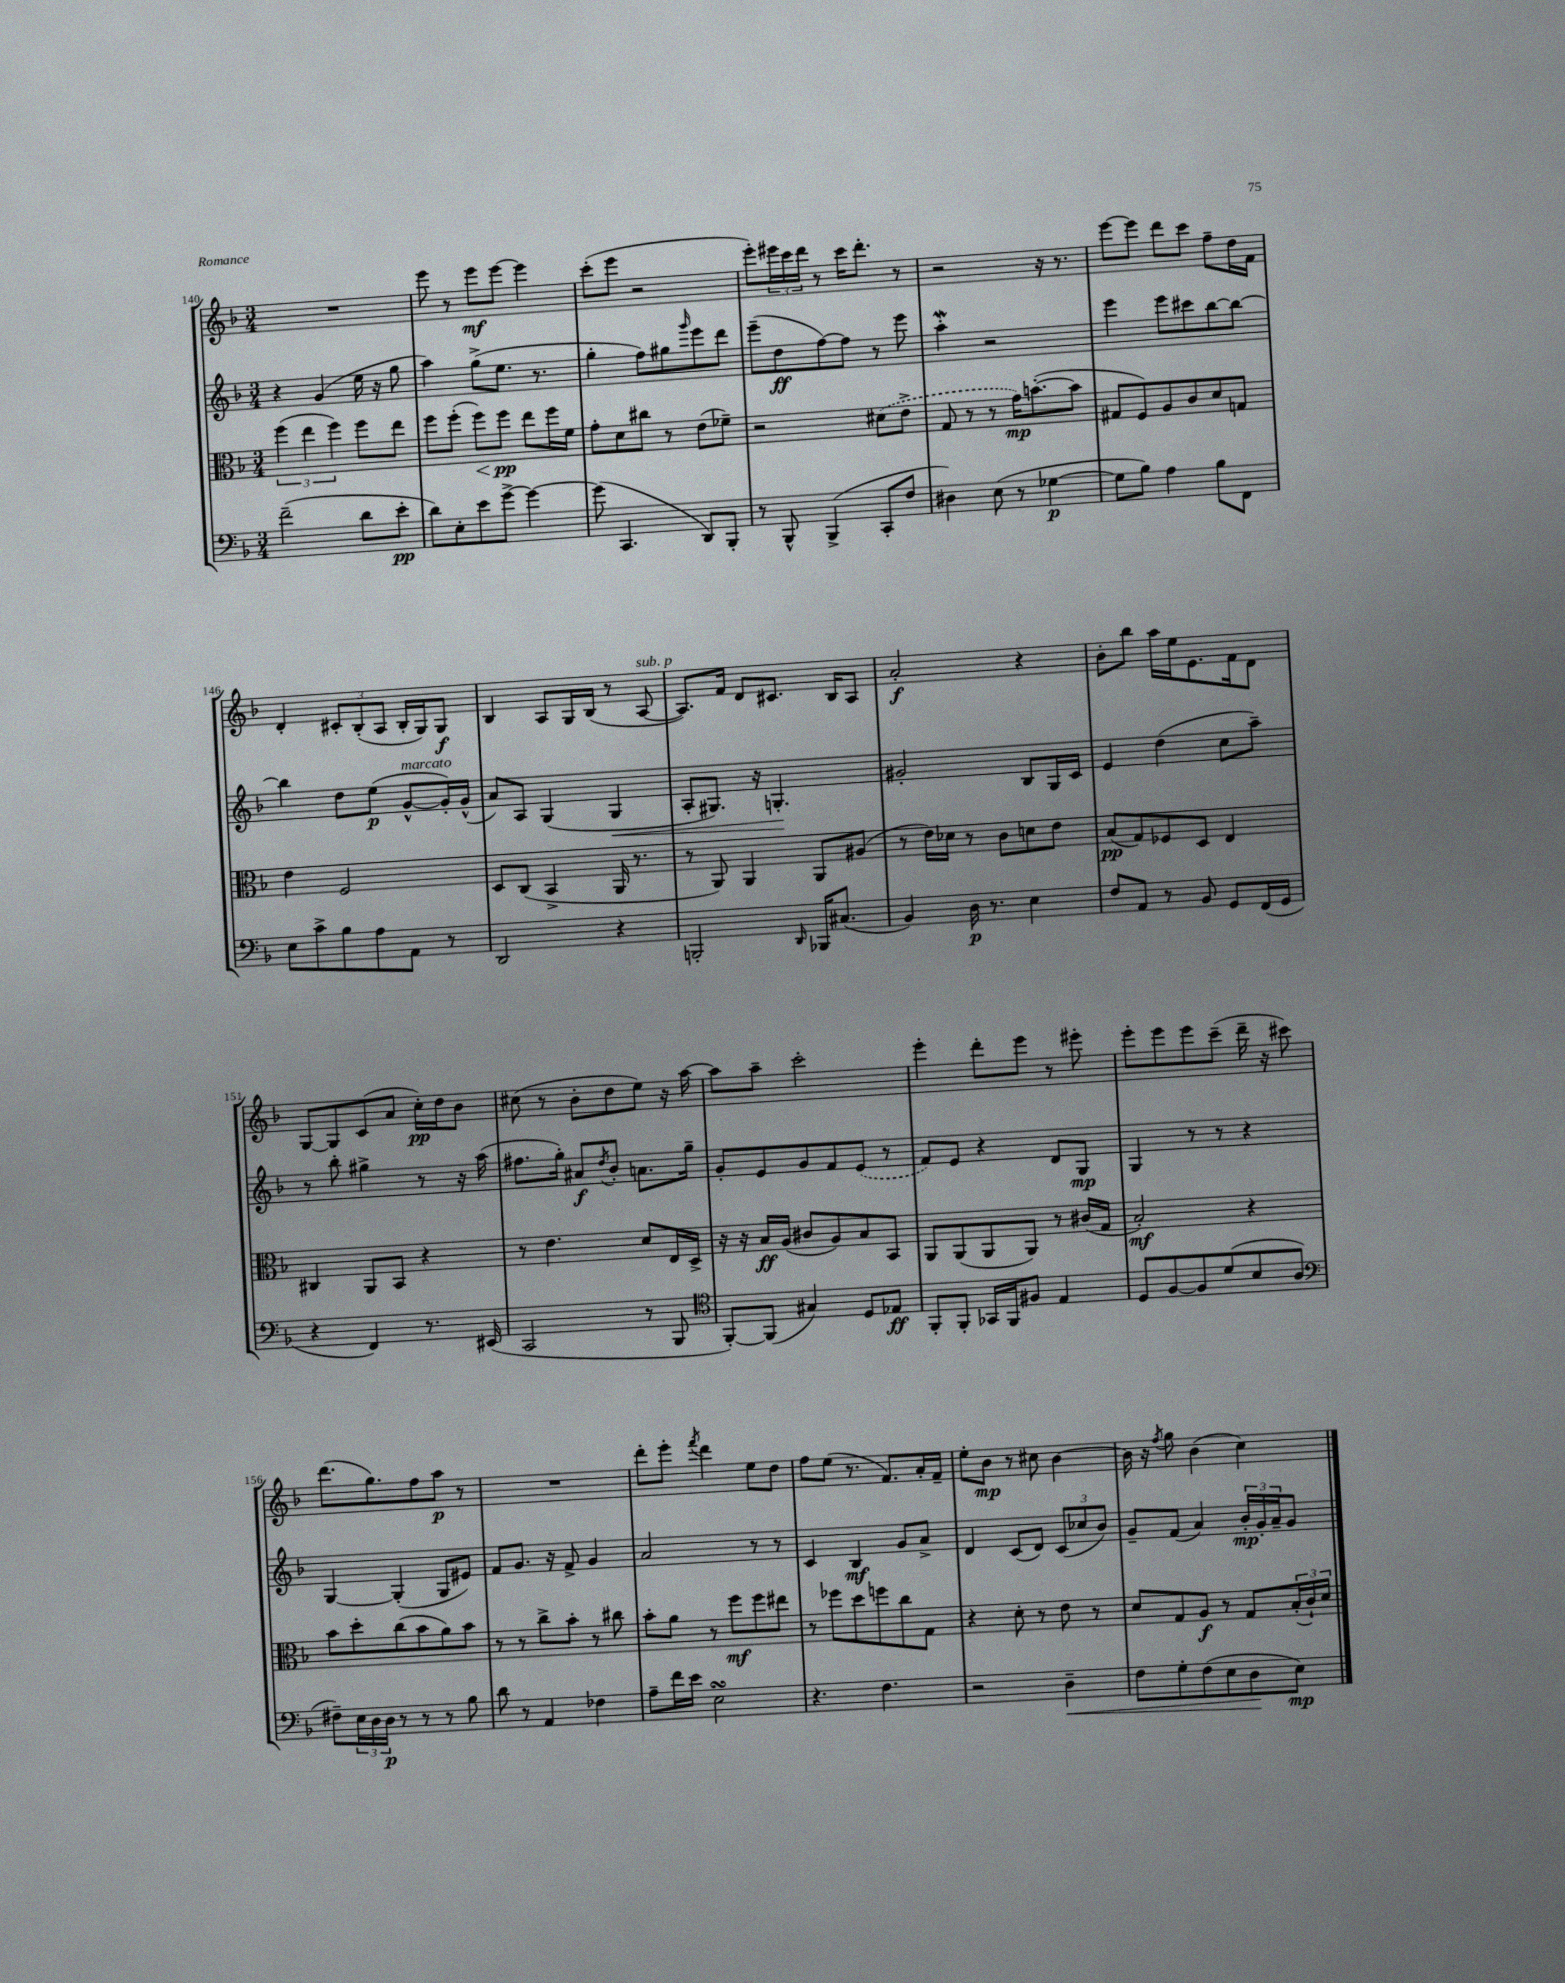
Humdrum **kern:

**kern	**kern	**kern	**kern
*staff4	*staff3	*staff2	*staff1
*clefF4	*clefC3	*clefG2	*clefG2
*k[b-]	*k[b-]	*k[b-]	*k[b-]
*M3/4	*M3/4	*M3/4	*M3/4
(2f~	(6ff	4r	2.r
.	6ee	.	.
.	.	(4g	.
.	6ff)	.	.
8d	8ff	16ee	.
.	.	16r	.
8e'	8ee	8gg	.
=	=	=	=
8d)	8ff	4aa)	8eee
8E'	(8ff'	.	8r
8e	8ff)	(8gg^	8eee
[8g^	8ff	8.ee	[8eee
4g_	8ee	.	4eee]
.	.	8.r	.
.	16ff	.	.
.	16f	.	.
=	=	=	=
(8g]	8g'	4gg'	(8ccc'
4.CC	8d	.	8eee
.	8cc#	8ff)	2r
.	8r	8gg#	.
.	.	16qqggg	.
8DD)	(8e	8eee	.
8BBB-'	8f-~)	8ddd	.
=	=	=	=
8r	2r	(8eee~	8eee')
8BBB-^^	.	8dd	24eee#
.	.	.	24ccc
.	.	.	24ddd
(4BBB-^	.	[8ff)	8r
.	.	8ff]	16ccc
.	.	.	8.ddd'
8CC'	(8d#	8r	.
8F	8e^	8eee	8r
=	=	=	=
4D#)	8G	4aa'	2r
.	8r	.	.
(8E	8r	2r	.
8r	16g)	.	.
.	([8.b'	.	.
[4G-	.	.	16r
.	.	.	8.r
.	8b]	.	.
=	=	=	=
8G-]	8G#	4eee	[8eee
8B-)	8F)	.	8eee]
4A	8A	8eee	8ddd
.	8c	8ccc#	8ccc
8B-	8d	[8bb-	8ff~
8FF	8G	8bb-_	16dd
.	.	.	16f
=	=	=	=
8E	4e	4bb-]	4d'
8c^	.	.	.
8B-	2F	8dd	12c#'
.	.	.	(12B-'
8A	.	(8ee	.
.	.	.	12A
8AA	.	[8g^^	16B-'
.	.	.	16G)
8r	.	16g'])	8G
.	.	(16g^^	.
=	=	=	=
2DD	8D	8a)	4B-
.	(8C	8A	.
.	4BB-^	(4G	8A
.	.	.	16G
.	.	.	(16B-
4r	16AA	4G	8r
.	8.r	.	.
.	.	.	[8A
=	=	=	=
2BBB'	8r	8A'	8.A])
.	8AA)	8.G#)	.
.	.	.	16f
.	4AA	.	8d
.	.	16r	.
.	.	4.G'	8.c#
16qqDD	.	.	.
16BBB-	8AA	.	.
(8.C#	.	.	16B-
.	(8A#	.	8A
=	=	=	=
4BB-)	8r	2g#'	2a'
.	16e)	.	.
.	16d-	.	.
16D	8r	.	.
8.r	.	.	.
.	8c	.	.
4E	8d	8B-	4r
.	8e	16G	.
.	.	16c	.
=	=	=	=
8F	(8B-	4e	8b-'
8AA	8G)	.	8bb-
8r	8F-	(4dd	16aa
.	.	.	16ee
8BB-	8D	.	8.e
8GG	4E	8cc	.
.	.	.	16f
(16FF	.	8aa~)	8d
16GG	.	.	.
=	=	=	=
4r	4C#	8r	[8G
.	.	8bb-'	8G]
4FF)	8AA	4gg#^	(8c
.	8BB-	.	8a
8.r	4r	8r	16cc')
.	.	.	16dd
.	.	16r	8b-
(16EE#	.	(16aa	.
=	=	=	=
2CC	8r	8.ff#	(8cc#
.	4.e	.	8r
.	.	16gg')	.
.	.	8a#	8b-'
.	.	8qdd	.
.	.	8b-'	8dd
8r	8d	8.a	8ee)
8BBB-	16E	.	16r
.	16D^	16gg~	[16aa
=	=	=	=
*clefC4	*	*	*
[8FF')	16r	8g'	8aa]
.	16r	.	.
(8FF]	16B-	8e	8aa~
.	(16A	.	.
4G#)	8c#	8g	2ccc'
.	8A)	8f	.
8D	8B-	(8e	.
8E-	8BB-	8r	.
=	=	=	=
8FF'	8AA	8f)	4eee'
8FF'	(8AA	8e	.
16GG-	8AA	4r	8ddd'
16FF	.	.	.
8F#	8AA)	.	8eee
4E	8r	8d	8r
.	(16c#	8G	8eee#'
.	16G	.	.
=	=	=	=
8D	2B-')	4G	8eee'
[8F	.	.	8eee
8F]	.	8r	8eee
(8d	.	8r	(8ccc~
8B-	4r	4r	16ddd~
.	.	.	16r
8A	.	.	8ccc#)
=	=	=	=
*clefF4	*	*	*
8F#~)	8b-	[4G	(8.ddd
24E	8dd'	.	.
24D	.	.	.
.	.	.	8.gg)
24D	.	.	.
8r	(8cc	(4G']	.
8r	8b-	.	8ff
8r	8a)	8G	8aa
8B-	8b-	8e#)	8r
=	=	=	=
8d	8r	8f	2.r
8r	8r	8.g	.
4AA	8cc^	.	.
.	.	16r	.
.	8b-'	8f^	.
4F-	8r	4g	.
.	8cc#	.	.
=	=	=	=
8A~	8b-'	2a	8ddd'
16f	8a	.	8eee'
16e	.	.	.
.	.	.	8qfff
2E	8r	.	4ddd
.	8ff	.	.
.	8ff	8r	8ee
.	8ee#	8r	8dd
=	=	=	=
4.r	8r	4c	8ff
.	8ff-	.	(8ee
.	8dd	4B-	8.r
4.F	8ff	.	.
.	.	.	8.f)
.	8cc	8g	.
.	8G	8a^	16a'
.	.	.	16f~
=	=	=	=
2r	4r	4d	8ee'
.	.	.	8b-
.	8d'	(8c	8r
.	8r	8d)	8cc#
4D~	8e	(12c	[4b-
.	.	12cc-	.
.	8r	.	.
.	.	12b-)	.
=	=	=	=
8F	8d	8g~	16b-]
.	.	.	16r
.	.	.	8qff
8G'	8G	(8f	8gg
(8F	8A	4a)	(4b-
8E	8r	.	.
8D	8G	24b-'	4cc)
.	.	24g'	.
.	.	24a~	.
8E)	(24B-'	8g	.
.	24c`)	.	.
.	24d	.	.
==	==	==	==
*-	*-	*-	*-
